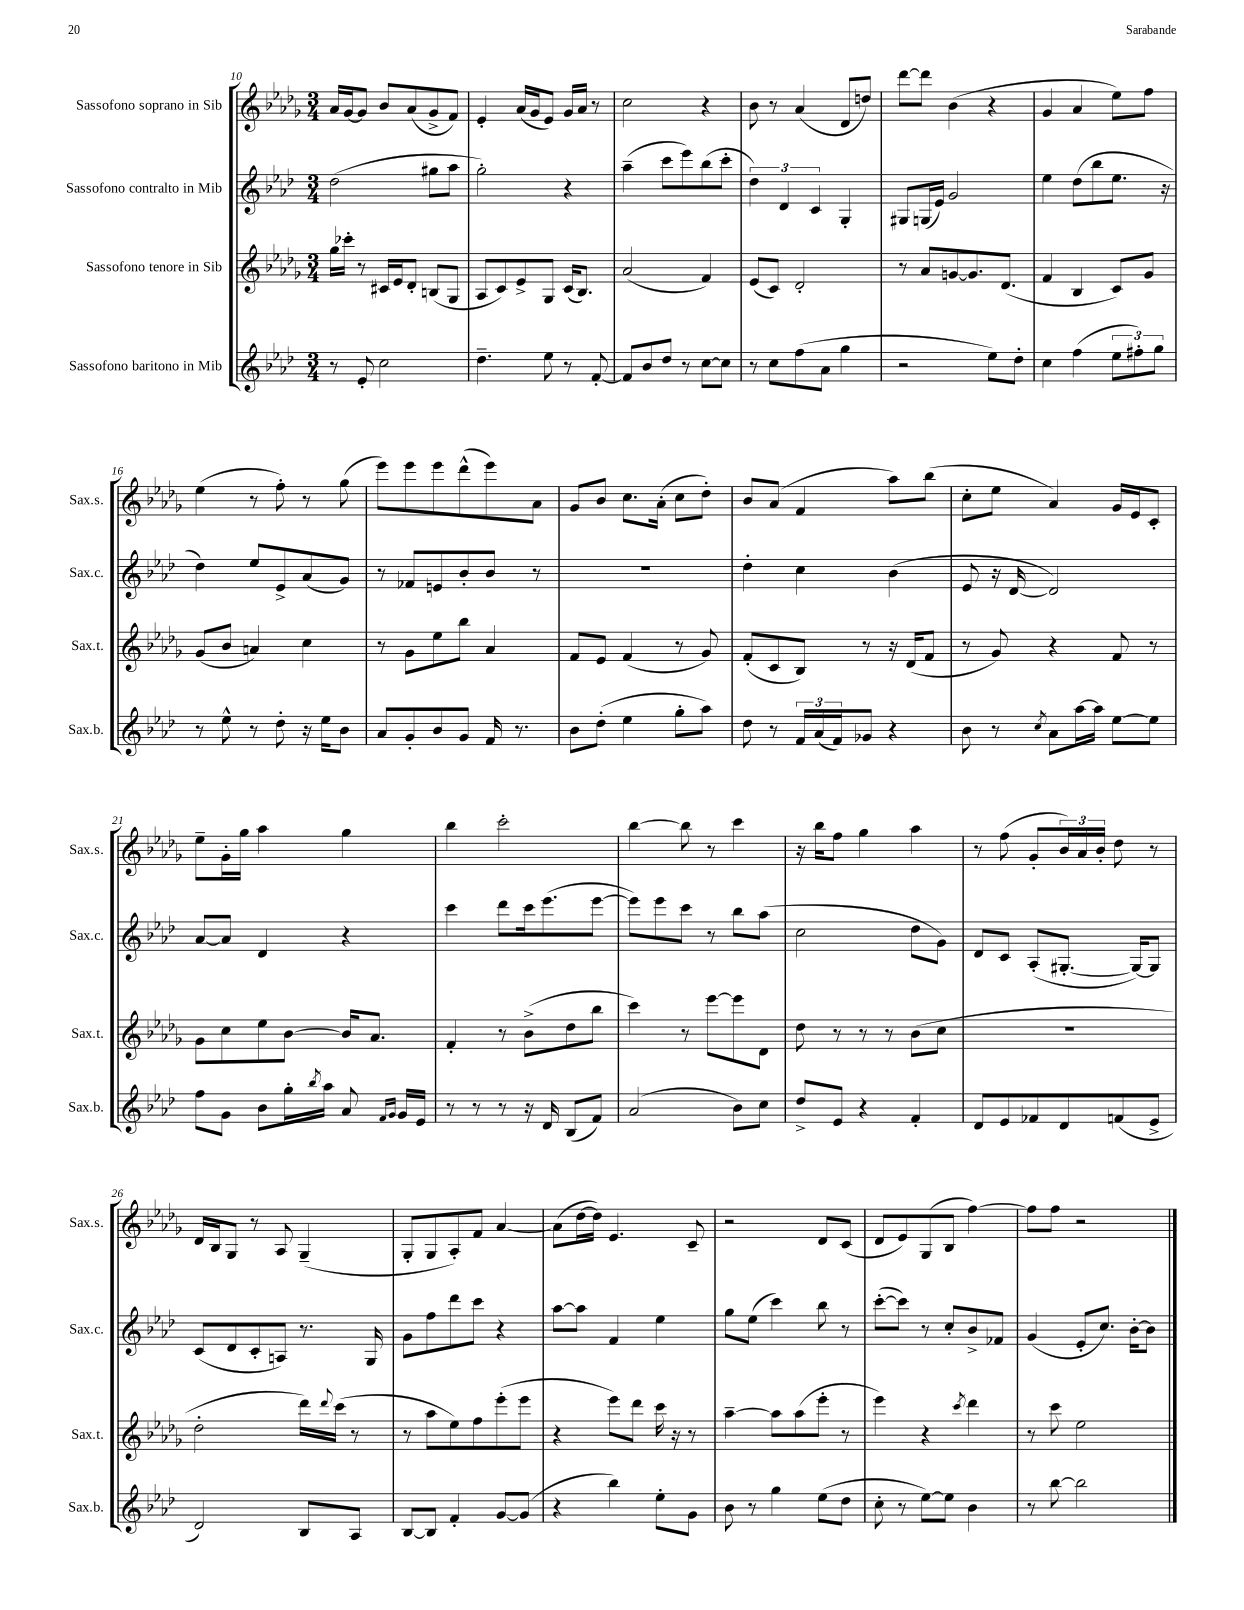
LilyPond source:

<<
\new StaffGroup <<
\new Staff = "s0" \with { instrumentName = "Sassofono soprano in Sib" shortInstrumentName = "Sax.s." } {
    \clef treble \key des \major \numericTimeSignature \time 3/4
    aes'16 ges'16~ ges'8 bes'8 aes'8( ges'8-> f'8) |
    ees'4-. aes'16( ges'16 ees'8) ges'16 aes'16 r8 |
    c''2 r4 |
    bes'8 r8 aes'4( des'8 d''8) |
    des'''8~ des'''8 bes'4( r4 |
    ges'4 aes'4 ees''8) f''8 |
    ees''4( r8 f''8-.) r8 ges''8( |
    ees'''8) ees'''8 ees'''8 des'''8-^( ees'''8) aes'8 |
    ges'8 bes'8 c''8. aes'16-.( c''8 des''8-.) |
    bes'8 aes'8( f'4 aes''8) bes''8( |
    c''8-. ees''8 aes'4) ges'16 ees'16 c'8-. |
    ees''8-- ges'16-. ges''16 aes''4 ges''4 |
    bes''4 c'''2-. |
    bes''4~ bes''8 r8 c'''4 |
    r16 bes''16 f''8 ges''4 aes''4 |
    r8 f''8( ges'8-. \tuplet 3/2 { bes'16) aes'16 bes'16-. } des''8 r8 |
    des'16 bes16 ges8 r8 aes8 ges4--( |
    ges8-. ges8 aes8-.) f'8 aes'4~ |
    aes'8( des''16~ des''16) ees'4. c'8-- |
    r2 des'8 c'8( |
    des'8 ees'8) ges8( bes8 f''4~) |
    f''8 f''8 r2 \bar "|." |
}
\new Staff = "s1" \with { instrumentName = "Sassofono contralto in Mib" shortInstrumentName = "Sax.c." } {
    \clef treble \key aes \major \numericTimeSignature \time 3/4
    des''2( gis''8 aes''8 |
    g''2-.) r4 |
    aes''4--( c'''8 ees'''8) bes''8( c'''8-. |
    \tuplet 3/2 { des''4) des'4 c'4 } g4-. |
    gis8 g16( ees'16) g'2 |
    ees''4 des''8( bes''8 ees''8. r16 |
    des''4) ees''8 ees'8-> aes'8( g'8) |
    r8 fes'8 e'8 bes'8-. bes'8 r8 |
    R2. |
    des''4-. c''4 bes'4( |
    ees'8 r16 des'16~ des'2) |
    aes'8~ aes'8 des'4 r4 |
    c'''4 des'''8 c'''16 ees'''8.( ees'''8~ |
    ees'''8) ees'''8 c'''8 r8 bes''8 aes''8( |
    c''2 des''8 g'8) |
    des'8 c'8 aes8-.( gis8.~-. gis16~) gis8 |
    c'8( des'8 c'8-. a8) r8. g16 |
    g'8 f''8 des'''8 c'''8 r4 |
    aes''8~ aes''8 f'4 ees''4 |
    g''8 ees''8( c'''4) bes''8 r8 |
    c'''8~-.( c'''8) r8 c''8-. bes'8-> fes'8 |
    g'4( ees'8-. c''8.) bes'16~-. bes'8 \bar "|." |
}
\new Staff = "s2" \with { instrumentName = "Sassofono tenore in Sib" shortInstrumentName = "Sax.t." } {
    \clef treble \key des \major \numericTimeSignature \time 3/4
    ges''16 ces'''16-. r8 cis'16 ees'16 des'8-. b8( ges8 |
    aes8 c'8) ees'8-> ges8 c'16( bes8.) |
    aes'2( f'4) |
    ees'8( c'8) des'2-. |
    r8 aes'8 g'8~ g'8. des'8.( |
    f'4 bes4 c'8) ges'8 |
    ges'8( bes'8 a'4) c''4 |
    r8 ges'8 ees''8 bes''8 aes'4 |
    f'8 ees'8 f'4( r8 ges'8) |
    f'8-.( c'8 bes8) r8 r16 des'16( f'8 |
    r8 ges'8) r4 f'8 r8 |
    ges'8 c''8 ees''8 bes'8~ bes'16 aes'8. |
    f'4-. r8 bes'8->( des''8 bes''8 |
    c'''4) r8 ees'''8~ ees'''8 des'8 |
    des''8 r8 r8 r8 bes'8( c''8 |
    R2. |
    des''2-. des'''16) \appoggiatura { des'''8 } c'''16( r8 |
    r8 aes''8 ees''8) f''8 ees'''8-.( ees'''8 |
    r4 ees'''8) des'''8 c'''16 r16 r8 |
    aes''4~-- aes''8 aes''8( ees'''8-. r8 |
    ees'''4) r4 \acciaccatura { c'''8 } des'''4 |
    r8 c'''8 ees''2 \bar "|." |
}
\new Staff = "s3" \with { instrumentName = "Sassofono baritono in Mib" shortInstrumentName = "Sax.b." } {
    \clef treble \key aes \major \numericTimeSignature \time 3/4
    r8 ees'8-. c''2 |
    des''4.-- ees''8 r8 f'8~-. |
    f'8 bes'8 des''8 r8 c''8~ c''8 |
    r8 c''8 f''8( aes'8 g''4 |
    r2 ees''8) des''8-. |
    c''4 f''4( \tuplet 3/2 { ees''8 fis''8-.) g''8 } |
    r8 ees''8-^ r8 des''8-. r16 ees''16 bes'8 |
    aes'8 g'8-. bes'8 g'8 f'16 r8. |
    bes'8 des''8-.( ees''4 g''8-. aes''8) |
    des''8 r8 \tuplet 3/2 { f'16 aes'16( f'16) } ges'8 r4 |
    bes'8 r8 \acciaccatura { c''8 } aes'8 aes''16~ aes''16 ees''8~ ees''8 |
    f''8 g'8 bes'8 g''16-. \acciaccatura { bes''8 } aes''16 aes'8 \grace { f'16 g'16 } g'16 ees'16 |
    r8 r8 r8 r16 des'16 bes8( f'8) |
    aes'2( bes'8) c''8 |
    des''8-> ees'8 r4 f'4-. |
    des'8 ees'8 fes'8 des'8 f'8( ees'8-> |
    des'2) bes8 aes8 |
    bes8~ bes8 f'4-. g'8~ g'8( |
    r4 bes''4) ees''8-. g'8 |
    bes'8 r8 g''4 ees''8( des''8 |
    c''8-. r8 ees''8~) ees''8 bes'4 |
    r8 bes''8~ bes''2 \bar "|." |
}
>>
>>
\layout { \context { \Score currentBarNumber = #10 } }
